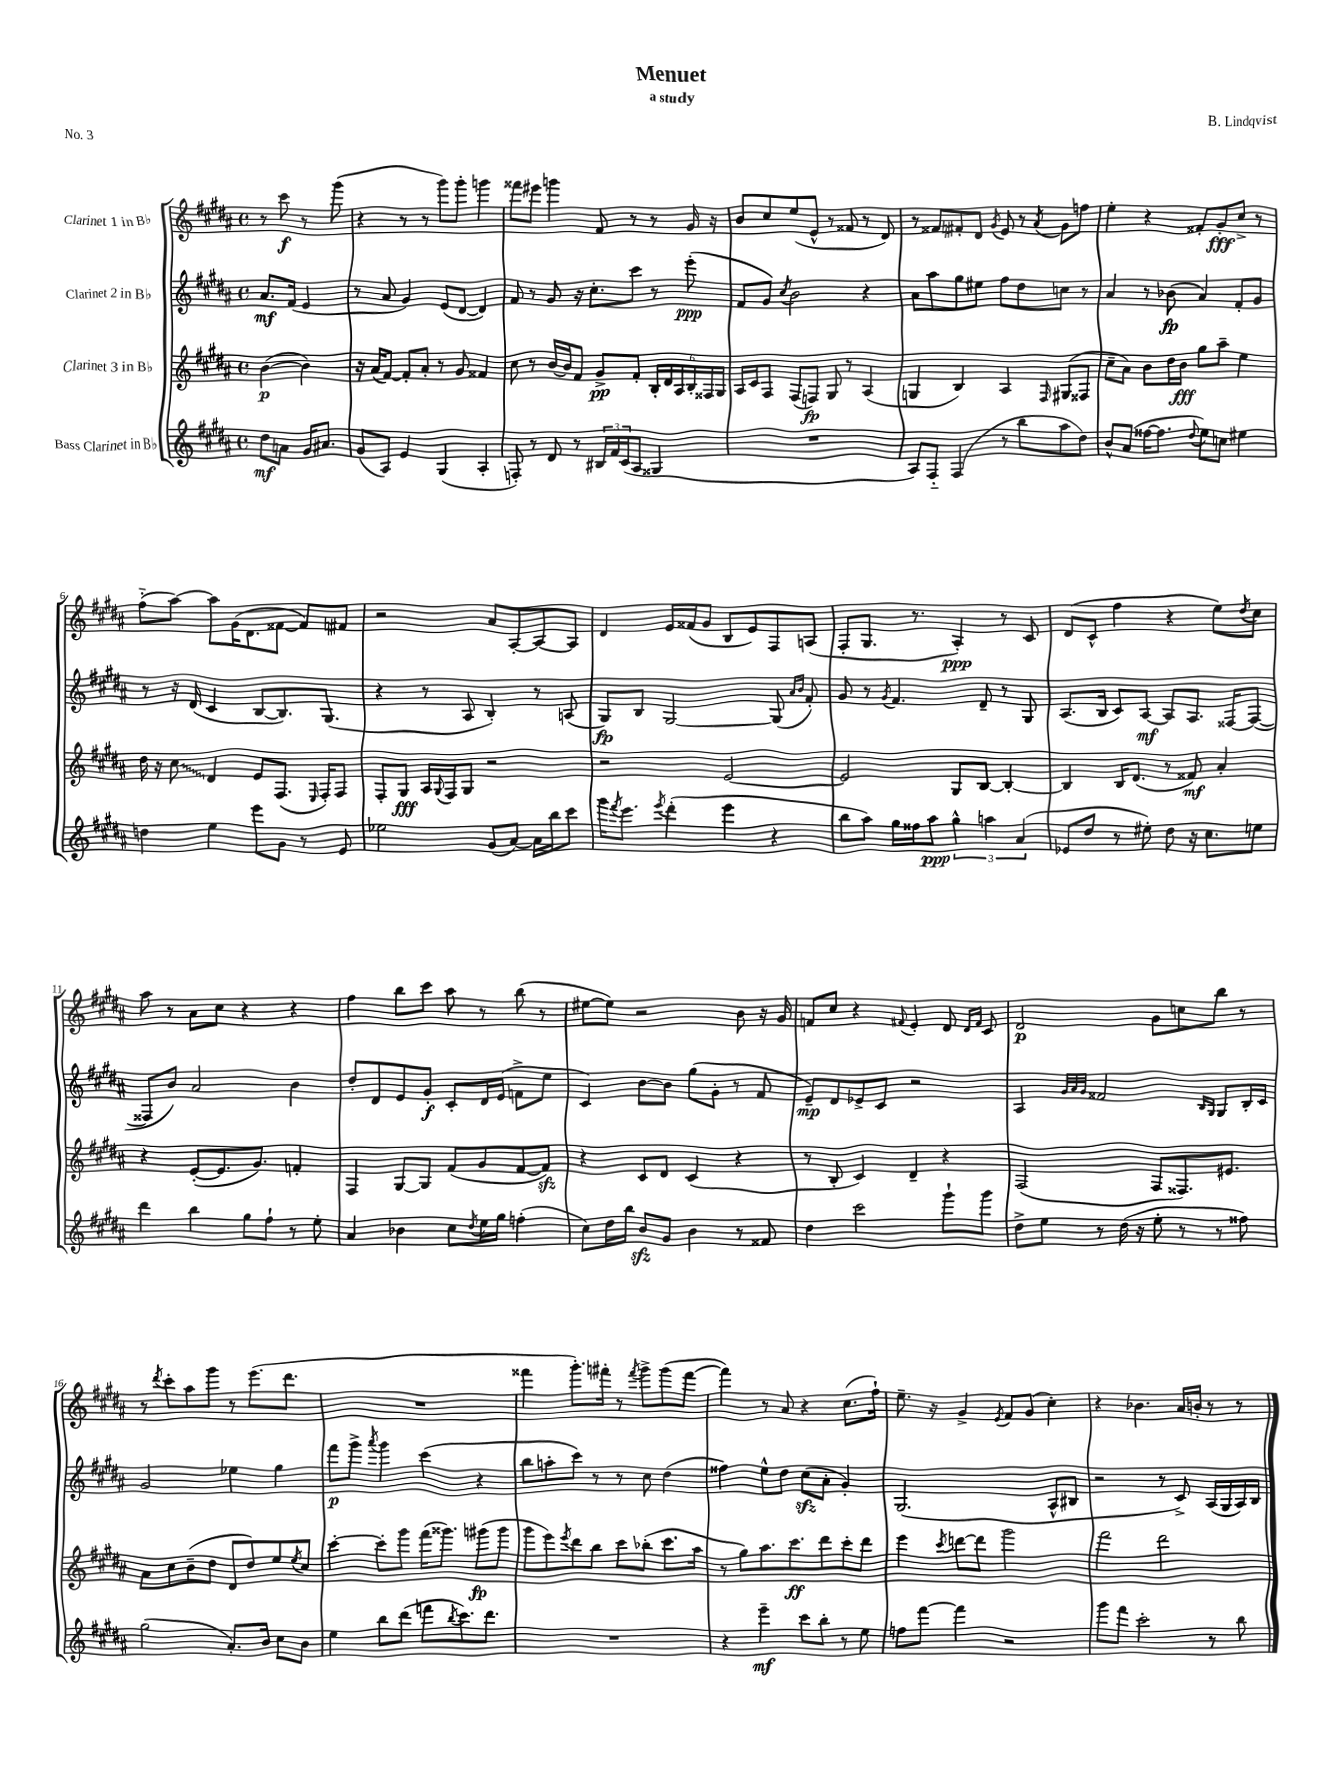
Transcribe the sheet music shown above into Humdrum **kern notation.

**kern	**kern	**kern	**kern
*staff4	*staff3	*staff2	*staff1
*clefG2	*clefG2	*clefG2	*clefG2
*k[f#c#g#d#a#]	*k[f#c#g#d#a#]	*k[f#c#g#d#a#]	*k[f#c#g#d#a#]
*M4/4	*M4/4	*M4/4	*M4/4
*met(c)	*met(c)	*met(c)	*met(c)
8dd#	([4b	8.a#	8r
8a	.	.	8ccc#
.	.	(16f#	.
16g#	4b])	4e	8r
8.a#	.	.	.
.	.	.	(8ggg#
=	=	=	=
(8g#	16r	8r	4r
.	(16a#	.	.
8A#)	[8f#)	8a#	.
4e	8f#']	4g#)	8r
.	8a#'	.	8r
(4G#	8r	(8e	8ggg#)
.	8g#	[8d#	8ggg#'
4A#'	4f##	4d#])	4ggg
=	=	=	=
8F')	8cc#	8f#	8fff##
8r	8r	8r	8eee#
8d#	[16b	8g#	4ggg
.	16b]	.	.
8r	8f#	16r	.
.	.	8.cc#'	.
24B#	8g#^	.	8f#
24f#	.	.	.
(24c#	.	.	.
8A#	8f#'	8ccc#	8r
4G##	24B'	8r	8r
.	24d#	.	.
.	24A#	.	.
.	24B'	(8eee'	16g#
.	24F##	.	.
.	.	.	16r
.	24G#	.	.
=	=	=	=
1r	16A#	8f#	8b
.	16c#	.	.
.	8F#	8g#)	8cc#
.	.	8qcc#	.
.	(8F#	2b	(8ee
.	8F)	.	8e^^
.	8G#	.	8r
.	8r	.	8f##
.	(4A#	4r	8r
.	.	.	8d#)
=	=	=	=
8A#)	4G	8a#	8r
8F#'~	.	8aa#	8f##
(4F#	4B)	8gg#	8f#'
.	.	8ee#	8d#
.	.	.	8qg#
8r	4A#	8ff#	8e
8bb	.	8dd#	8r
.	16qqF#	.	8qa#
8aa#	(8G#	8cc	8g#
8dd#)	8F##	8r	8ff
=	=	=	=
8b^^	8cc#~	4a#	4ee'
(8a#	8a#)	.	.
[16ff##	8b	8r	4r
8.ff##]	.	.	.
.	16dd#	(8b-	.
.	16b	.	.
8qqdd#	.	.	.
8ee)	8gg#	4a#)	8f##'
8cc	8aa#~	.	8g#'
4ee#	4ee	8f#'	8cc#^
.	.	8g#	8r
=	=	=	=
4dd	16dd#	8r	(8ff#'~
.	16r	.	.
.	8cc#	16r	[8aa#)
.	.	(16d#	.
4ee	4d#	4c#	8aa#]
.	.	.	(16g#
.	.	.	8.d#
8eee	8e	[8B	.
8g#	(8.F#	8.B])	[8f##
8r	.	.	8f##])
.	16qqE	.	.
.	16F#')	(8.G#	.
8e	8F#	.	8f#
=	=	=	=
2ee-	8F#'	4r	2r
.	8G#	.	.
.	16A#	8r	.
.	8qqG#	.	.
.	16F#	.	.
.	8G#	8A#	.
(8g#	2r	4B')	8a#
[8a#)	.	.	[8A#'
16a#]	.	8r	8A#_
16bb	.	.	.
8ccc#	.	(8A	8A#]
=	=	=	=
16ggg#	2r	8G#)	4d#
8qfff#	.	.	.
8.eee	.	.	.
.	.	8B	.
8qeee	.	.	.
(4ddd#'	.	[2G#	16e
.	.	.	(16f##
.	.	.	8g#
4eee	[2e	.	8B
.	.	.	8e)
4r	.	(8G#]	8F#
.	.	16qqa#	.
.	.	16qqb	.
.	.	8f#')	(8A
=	=	=	=
8bb	2e]	8g#	8F#'
8aa#)	.	8r	8.G#
.	.	8qg#	.
16gg#	.	4.f#	.
16ff##	.	.	8.r
8aa#	.	.	.
6gg#^^	8G#	.	4A#')
.	[8B	8d#~	.
6aa	.	.	.
.	4B'_	8r	8r
(6a#	.	.	.
.	.	8G#	8c#
=	=	=	=
8e-	4B]	(8.A#	(8d#
8dd#	.	.	8c#^^
.	.	16B	.
8r	16B	8c#)	4ff#
.	(8.d#	.	.
8ee#')	.	[8A#	.
8dd#	8r	8A#]	4r
16r	8f##)	8.A#	.
8.cc#	.	.	.
.	4a#'	.	8ee)
.	.	[16F##	.
.	.	.	8qdd#
8ee	.	(8F##_	8cc#
=	=	=	=
4ddd#	4r	8F##]	8aa#
.	.	8b)	8r
4bb	([8e'	2a#	8a#
.	8.e]	.	8cc#
8gg#	.	.	4r
.	8.g#)	.	.
8ff#`	.	.	.
8r	4f'	4b	4r
8ee'	.	.	.
=	=	=	=
4a#	4F#	8dd#'	4ff#
.	.	8d#	.
4b-	[8G#	8e	8bb
.	8G#]	8g#'	8ccc#
8cc#	(8f#	8c#'	8aa#
8qdd#	.	.	.
16ee	8g#	16d#	8r
16gg#	.	(16e	.
(4ff'	[8f#	8f^	(8bb
.	8f#])	8ee	8r
=	=	=	=
8cc#)	4r	4c#)	[8ee#
16dd#	.	.	8ee#])
16bb	.	.	.
8b	8c#	[8b	2r
8g#	8d#	8b]	.
4b	(4c#	(8gg#	.
.	.	8g#'	.
8r	4r	8r	8b
8f##	.	8f#	16r
.	.	.	16g#
=	=	=	=
4dd#	8r	8e~)	8f
.	8B'	8d#	8cc#
2ccc#	4c#)	8e-^	4r
.	.	8c#	.
.	.	.	8qqf#
.	4d#~	2r	4e'
8ggg#`	4r	.	8d#
.	.	.	16qqd#
.	.	.	16qqf#
8ggg#	.	.	8c#
=	=	=	=
8dd#^	(2F#	4A#	2d#
8ee	.	.	.
.	.	32qqg#	.
.	.	32qqa#	.
.	.	32qqg#	.
8r	.	2f##	.
(16dd#	.	.	.
16r	.	.	.
8ee'	8F#	.	8g#
8r	8.F##)	.	8cc
.	.	16qqB	.
.	.	16qqG#	.
8r	.	8G#	8bb
.	8.e#	.	.
8ff##)	.	16B'	8r
.	.	16c#	.
=	=	=	=
(2gg#	8a#	2g#	8r
.	.	.	8qddd#
.	8cc#	.	8ccc#'
.	(8b~	.	8aa#
.	8dd#	.	8ggg#
8.a#')	8d#	4ee-	8r
.	8dd#)	.	(8.eee
16b	.	.	.
8cc#	8ee	4gg#	.
.	.	.	8.ddd#
.	8qee	.	.
8b	8cc#	.	.
=	=	=	=
4ee	[4ccc#'	8fff#	1r
.	.	8ggg#^	.
.	.	8qaaa#	.
8bb	8ccc#']	4ggg#	.
(8ddd#	8ggg#	.	.
8fff	(16fff#	(4ccc#	.
.	8.ggg##)	.	.
8qbb	.	.	.
8.ccc#)	.	.	.
.	(8ggg#	4r	.
8.ddd#	.	.	.
.	8ggg#	.	.
=	=	=	=
1r	8ggg#	8bb	4fff##
.	8eee)	8aa'	.
.	8qeee	.	.
.	8ddd#	8ccc#)	8.ggg#')
.	8bb	8r	.
.	.	.	16fff#'
.	8ccc#	8r	8r
.	.	.	8qfff#
.	(8bb-'	8cc#	8ggg#^
.	8.ccc#	(4dd#	(8ggg#
.	.	.	[8fff#
.	16aa#	.	.
=	=	=	=
4r	8r	4ff##)	4fff#])
.	8gg#)	.	.
4eee~	8.aa#	8ee^^	8r
.	.	8dd#	8a#
.	8.ccc#	.	.
8ccc#	.	(8cc#	4r
8bb'	8ddd#	8a#'	.
8r	8ccc#'	4g#')	(8.cc#
8ee	8ddd#	.	.
.	.	.	16ff#`)
=	=	=	=
8ff	4eee	(2.G#	8.ee~
[8fff#	.	.	.
.	.	.	16r
.	8qccc#	.	.
4fff#]	[8ddd	.	4g#^
.	8ddd]	.	.
.	.	.	8qe
2r	2ggg#	.	8f#
.	.	.	(8g#
.	.	8A#^^	4cc#')
.	.	8B#	.
=	=	=	=
8ggg#	2fff#	2r	4r
8fff#	.	.	.
2ccc#'	.	.	4.b-
.	2ddd#	8r	.
.	.	8c#^)	16a#
.	.	.	16b'
8r	.	(16A#	8r
.	.	16G#	.
8bb	.	16A#)	8r
.	.	16B	.
==	==	==	==
*-	*-	*-	*-
